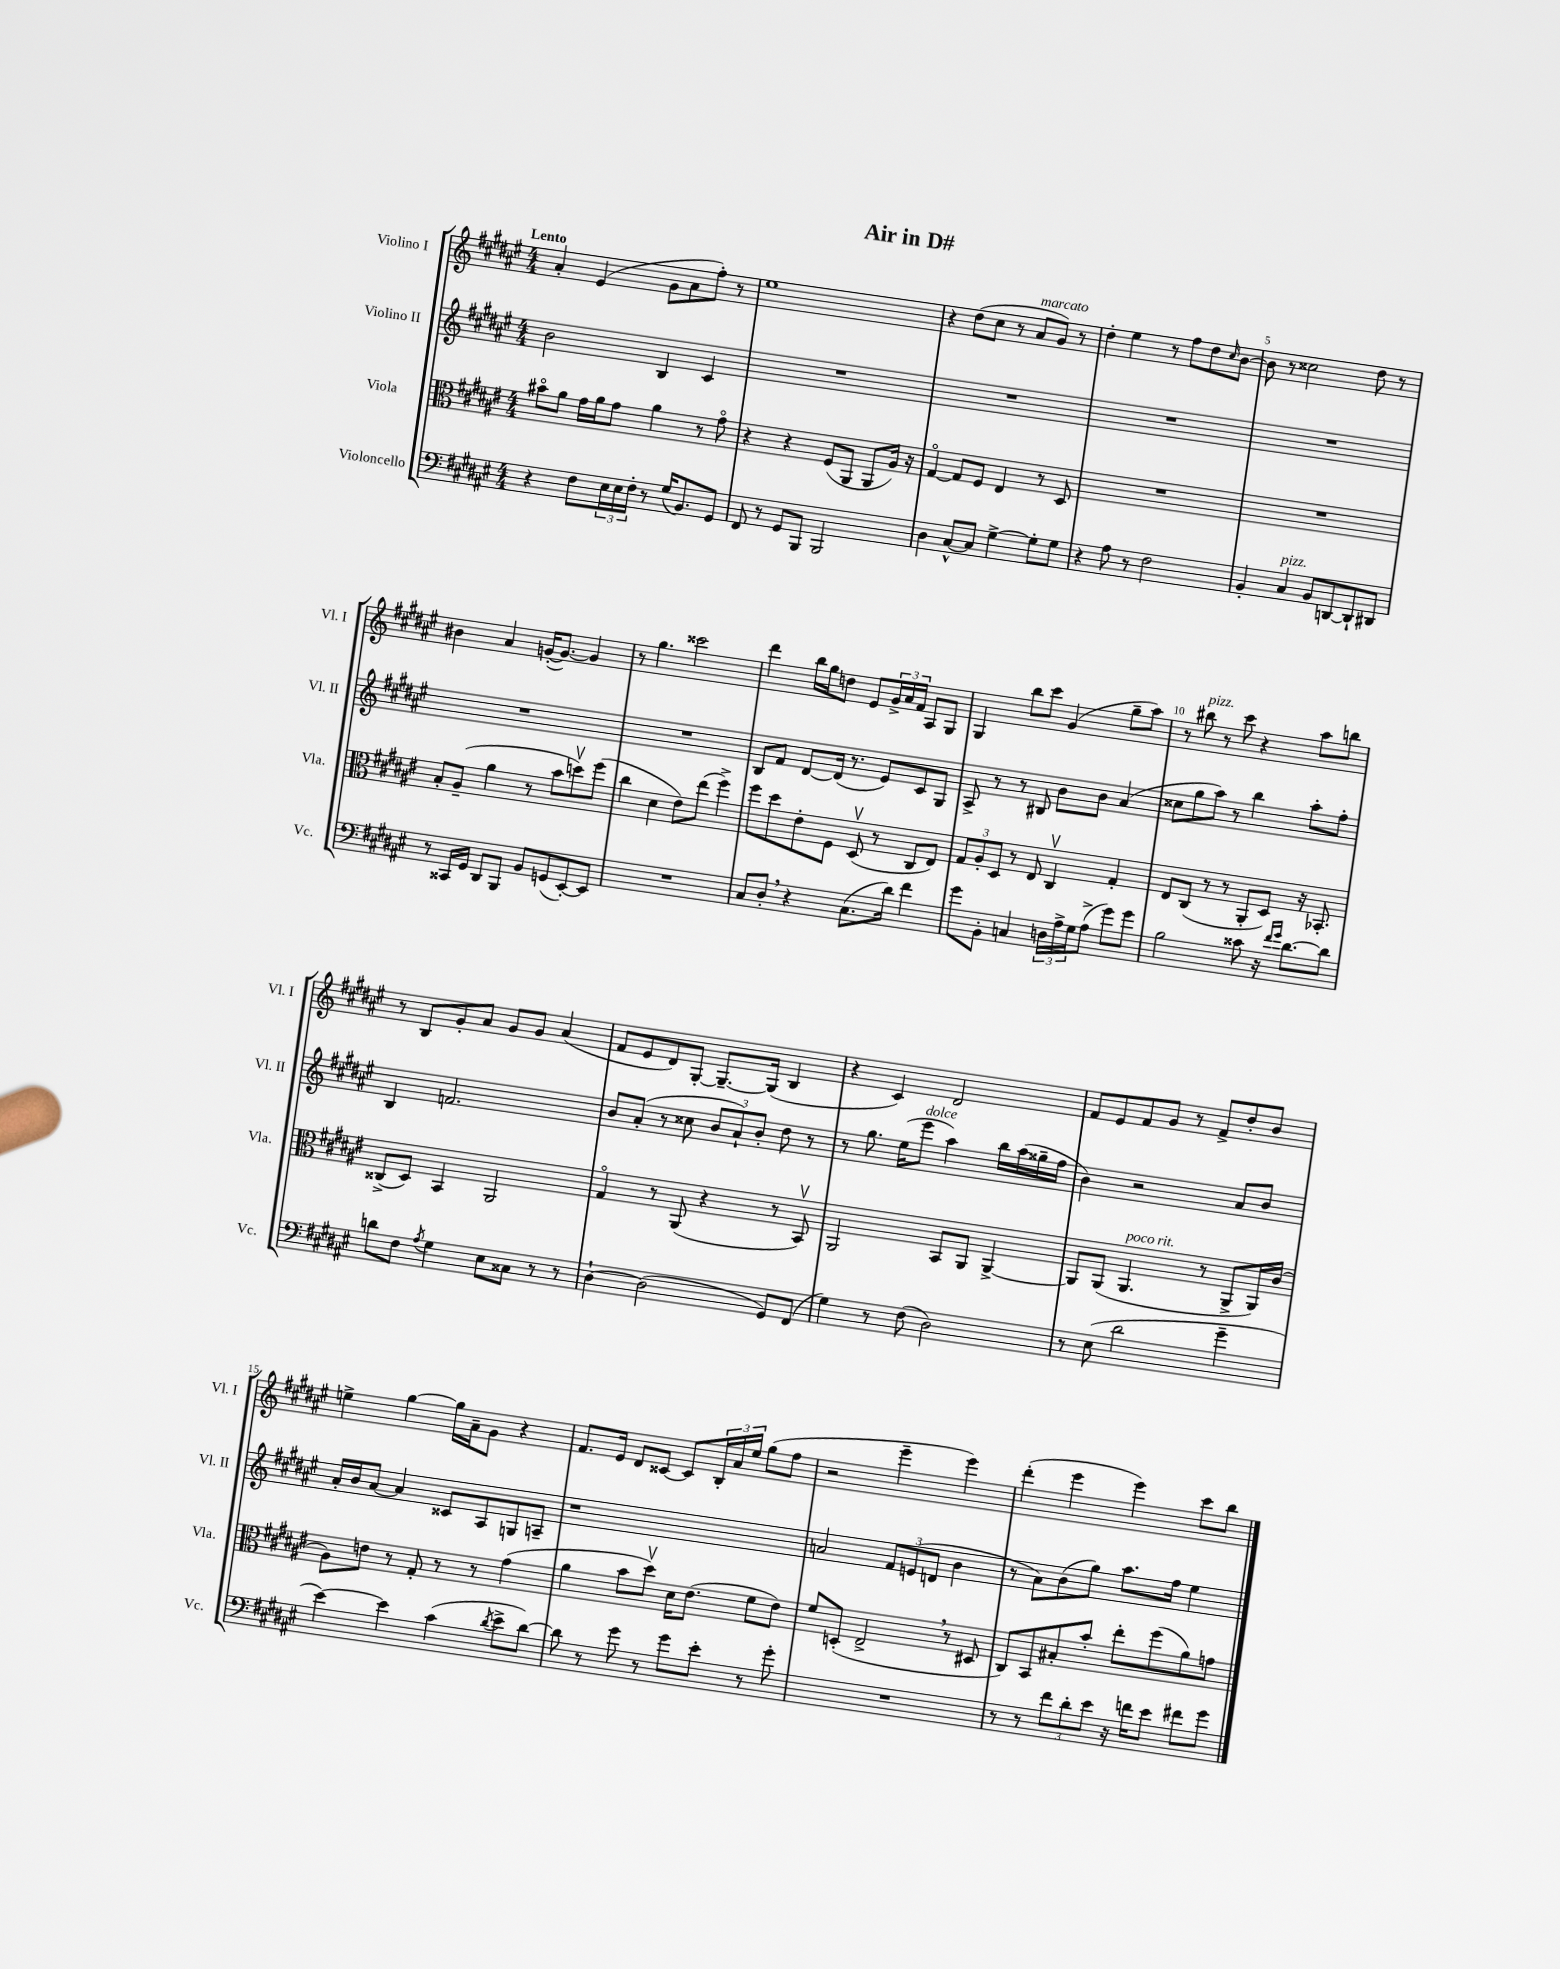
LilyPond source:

\header { title = "Air in D#" }
<<
\new StaffGroup <<
\new Staff = "s0" \with { instrumentName = "Violino I" shortInstrumentName = "Vl. I" } {
    \clef treble \key fis \major \numericTimeSignature \time 4/4 \tempo "Lento"
    ais'4-. eis'4( gis'8 ais'8 fis''8-.) r8 |
    eis''1 |
    r4 dis''8( cis''8 r8 ais'8^\markup { \italic "marcato" } gis'8) r8 |
    dis''4-. eis''4 r8 fis''8 dis''8 \grace { cis''16 } b'8~ |
    b'8 r8 cisis''2 dis''8 r8 |
    bis'4 ais'4 g'16~-.( g'8.~) g'4 |
    r8 gis''4. cisis'''2 |
    dis'''4 b''16 gis''16 d''8 eis'8 \tuplet 3/2 { gis'16-> ais'16 fis'16 } ais8 gis8 |
    gis4 b''8 cis'''8 gis'4( gis''8-- ais''8) |
    r8 bis''8^\markup { \italic "pizz." } r8 cis'''8 r4 ais''8 b''8 |
    r8 b8 gis'8-. ais'8 gis'8 gis'8 ais'4( |
    fis'8 eis'8 dis'8) gis8~-. gis8.~-- gis16( b4 |
    r4 cis'4) dis'2 |
    fis'8 eis'8 fis'8 gis'8 r8 fis'8-> dis''8-. b'8 |
    e''4-> gis''4~ gis''16 ais'16-- gis'8 r4 |
    fis'8. eis'16 dis'8 cisis'8~ cisis'8 \tuplet 3/2 { b16-. ais'16 eis''16 } gis''8( fis''8 |
    r2 eis'''4-- eis'''4) |
    dis'''4-.( eis'''4 eis'''4) cis'''8 b''8 \bar "|." |
}
\new Staff = "s1" \with { instrumentName = "Violino II" shortInstrumentName = "Vl. II" } {
    \clef treble \key fis \major \numericTimeSignature \time 4/4
    b'2 b4 cis'4 |
    R1 |
    R1 |
    R1 |
    R1 |
    R1 |
    R1 |
    b8 fis'8 dis'8~ dis'16( r8. eis'8) cis'8 gis8 |
    ais8-> r8 r8 bis8 b'8 b'8 ais'4( |
    cisis''8 gis''8 ais''8) r8 b''4 ais''8-. fis''8-. |
    b4 f'2. |
    b'8 ais'8-.( r8 cisis''8 \tuplet 3/2 { b'8 ais'8-!) b'8-. } dis''8 r8 |
    r8 gis''8. eis''16( eis'''8^\markup { \italic "dolce" } ais''4) b''16 ais''16( gisis''16-- fis''16 |
    b'4) r2 ais'8 b'8 |
    ais'16-. b'16 ais'8~ ais'4 cisis'8 ais8 g8 a8-- |
    r1 |
    a'2 \tuplet 3/2 { fis'8 e'8( d'8 } b'4 |
    r8 ais'8) b'8( gis''8) ais''8. fis''16 eis''4 \bar "|." |
}
\new Staff = "s2" \with { instrumentName = "Viola" shortInstrumentName = "Vla." } {
    \clef alto \key fis \major \numericTimeSignature \time 4/4
    bis'8\flageolet ais'8 gis'16 ais'16 gis'8 ais'4 r8 gis'8\flageolet |
    r4 r4 fis8( ais,8 ais,8 ais16) r16 |
    gis4~\flageolet gis8 fis8 eis4 r8 dis8 |
    R1 |
    R1 |
    b8-. ais8--( ais'4 r8 b'8 d''8\upbow) fis''8( |
    cis''4 dis'4 eis'8) eis''8( fis''4->) |
    fis''8 dis''8 eis'8-. fis8 dis8\upbow( r8 cis8 eis8) |
    \tuplet 3/2 { gis8 ais8-. dis8 } r8 eis8 cis4\upbow gis4-. |
    eis8 cis8( r8 r8 ais,8-. dis8) r16 bes,8.-. |
    cisis8->( dis8) b,4 ais,2 |
    gis4\flageolet r8 ais,8( r4 r8 b,8\upbow) |
    ais,2 b,8 ais,8 ais,4~-> |
    ais,8 ais,8( ais,4.^\markup { \italic "poco rit." } r8 ais,8-> ais,16) cis'16( |
    ais8) e'8 r8 gis8-. r8 r8 gis'4( |
    ais'4 b'8 dis''8\upbow) dis'16 eis'8.( fis'8 eis'8) |
    fis'8 d8-.( eis2-> \breathe r8 dis8 |
    cis8) b,8 bis8-. b'8-. eis''8-. fis''8( ais'8) g'8 \bar "|." |
}
\new Staff = "s3" \with { instrumentName = "Violoncello" shortInstrumentName = "Vc." } {
    \clef bass \key fis \major \numericTimeSignature \time 4/4
    r4 fis8 \tuplet 3/2 { eis16 eis16 fis16-. } r8 gis16( b,8.) gis,8 |
    fis,8 r8 gis,8 b,,8 b,,2 |
    dis4 cis8~-^ cis8 gis4~-> gis8-. gis8 |
    r4 ais8 r8 fis2 |
    b,4-. cis4^\markup { \italic "pizz." } b,8 d,8~ d,8-! dis,8 |
    r8 cisis,16 gis,16 dis,8 b,,8 b,8 g,8( eis,8~-.) eis,8 |
    R1 |
    cis8 dis8-. \breathe r4 cis8.( dis'16) fis'4 |
    gis'8 b,8-. c4 \tuplet 3/2 { d16 ais16-> gis16 } ais8->( gis'8) gis'8 |
    b2 cisis'8 r16 \grace { fis'16 gis'16 } dis'8.~ dis'8 |
    d'8 fis8 \acciaccatura { ais8 } gis4 eis8 cisis8 r8 r8 |
    dis4~-! dis2( gis,8) fis,8( |
    gis4) r8 fis8( dis2) |
    r8 eis8( dis'2 gis'4-- |
    eis'4~) eis'4 cis'4( \acciaccatura { dis'8 } eis'8-> dis'8~) |
    dis'8 r8 gis'8 r8 gis'8 eis'8-. r8 gis'8-. |
    R1 |
    r8 r8 \tuplet 3/2 { fis'8 dis'8-. eis'8 } r16 f'16 eis'8 fis'8 gis'8 \bar "|." |
}
>>
>>
\layout { \context { \Score \override BarNumber.break-visibility = ##(#f #t #t) barNumberVisibility = #(every-nth-bar-number-visible 5) } }
